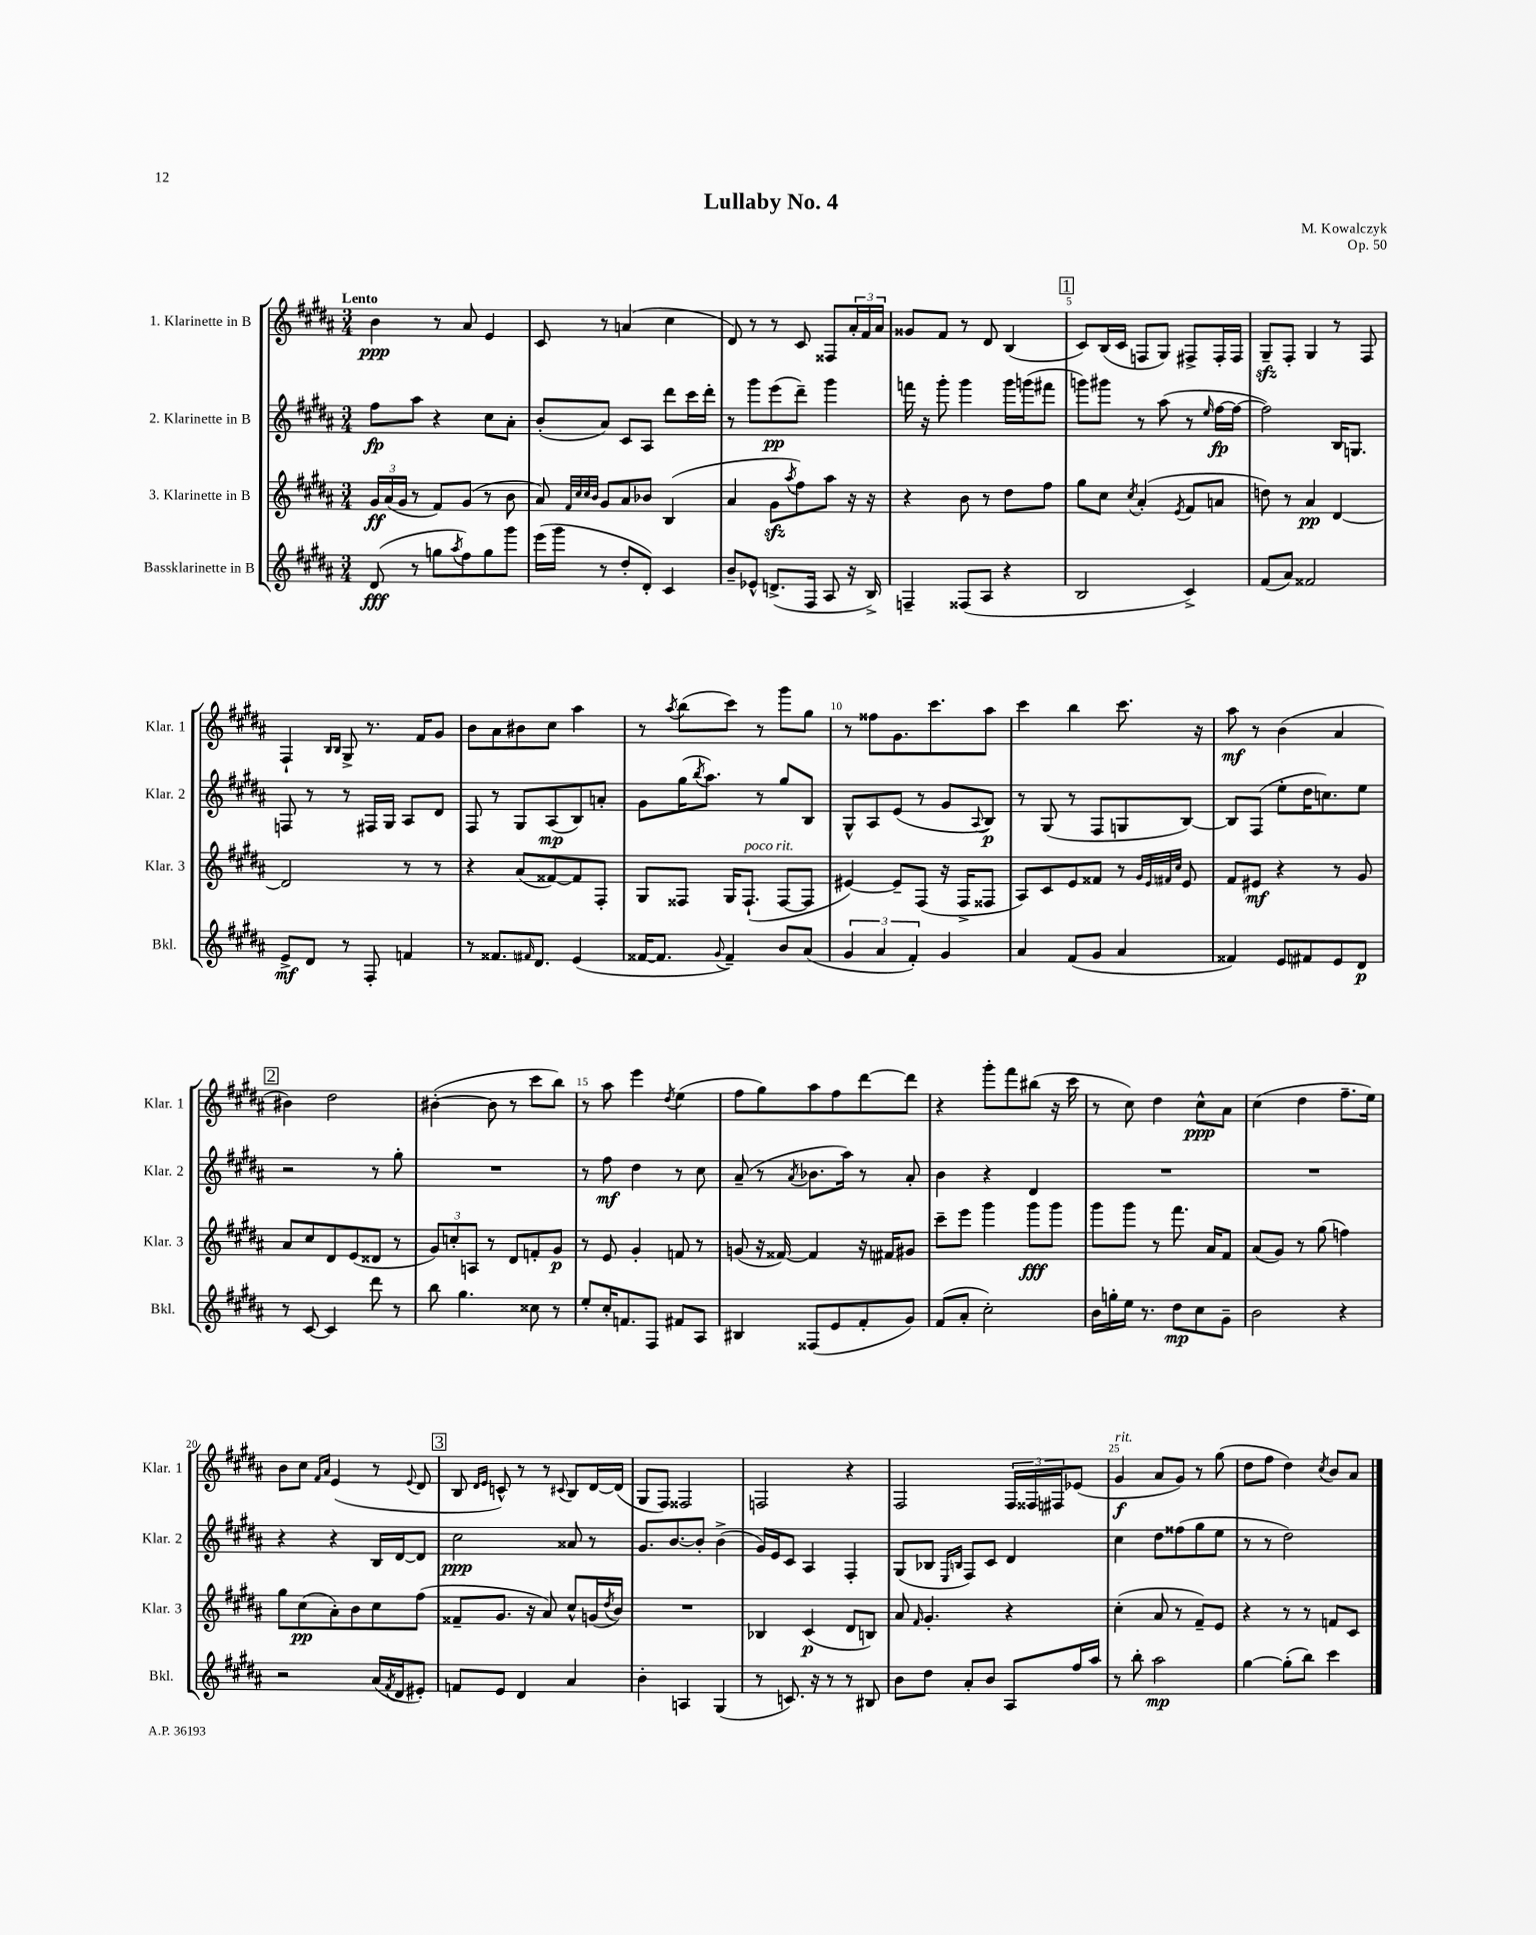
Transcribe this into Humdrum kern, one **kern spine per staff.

**kern	**dynam	**kern	**dynam	**kern	**dynam	**kern	**dynam
*part4	*part4	*part3	*part3	*part2	*part2	*part1	*part1
*staff4	*staff4	*staff3	*staff3	*staff2	*staff2	*staff1	*staff1
*I"Bassklarinette in B	*	*I"3. Klarinette in B	*	*I"2. Klarinette in B	*	*I"1. Klarinette in B	*
*I'Bkl.	*	*I'Klar. 3	*	*I'Klar. 2	*	*I'Klar. 1	*
*clefG2	*	*clefG2	*	*clefG2	*	*clefG2	*
*k[f#c#g#d#a#]	*	*k[f#c#g#d#a#]	*	*k[f#c#g#d#a#]	*	*k[f#c#g#d#a#]	*
*M3/4	*	*M3/4	*	*M3/4	*	*M3/4	*
=1	=1	=1	=1	=1	=1	=1	=1
!	!	!	!	!	!	!LO:TX:a:B:t=Lento	!
(8d#/	fff	24g#/LL	ff	8ff#\L	fp	4b\	ppp
.	.	(24a#/	.	.	.	.	.
.	.	24g#/JJ	.	.	.	.	.
8r	.	8r	.	8aa#\J	.	.	.
8ggn\L	.	8f#/L)	.	4r	.	8r	.
8qaa#/	.	.	.	.	.	.	.
8ff#\)	.	(8g#/J	.	.	.	8a#/	.
8gg\	.	8r	.	8cc#\L	.	4e/	.
8ggg#\J	.	8b\	.	8a#'\J	.	.	.
=2	=2	=2	=2	=2	=2	=2	=2
(16eee\LL	.	8a#/)	.	(8b'/L	.	8c#/	.
16ggg#\JJ	.	.	.	.	.	.	.
.	.	32qqf#/LLL	.	.	.	.	.
.	.	32qqcc#/	.	.	.	.	.
.	.	32qqcc#/	.	.	.	.	.
.	.	32qqb/JJJ	.	.	.	.	.
8r	.	8g#/L	.	8a#/J)	.	8r	.
8dd#'/L	.	8a#/	.	8c#/L	.	(4an/	.
8d#'/J)	.	8b-X/J	.	8A#/J	.	.	.
4c#/	.	(4B/	.	8ddd#\L	.	4cc#\	.
.	.	.	.	16ccc#\L	.	.	.
.	.	.	.	16ddd#'\JJ	.	.	.
=3	=3	=3	=3	=3	=3	=3	=3
8b~/L	.	4a#/	.	8r	.	8d#/)	.
8e-X^^/J	.	.	.	8ggg#\L	.	8r	.
(8.dn^/L	.	8g#zz\L	.	(8eee\	pp	8r	.
.	.	8qaa#/	.	.	.	.	.
.	.	8ff#\)	.	8ddd#~\J)	.	8c#/	.
16F#/Jk	.	.	.	.	.	.	.
8A#/	.	8aa#\J	.	4ggg#\	.	8F##X/L	.
16r	.	16r	.	.	.	24a#'/L	.
.	.	.	.	.	.	24f#/	.
16B^/)	.	16r	.	.	.	.	.
.	.	.	.	.	.	24a#/JJ	.
=4	=4	=4	=4	=4	=4	=4	=4
4Fn~/	.	4r	.	16fffn\	.	8g##X/L	.
.	.	.	.	16r	.	.	.
.	.	.	.	8ggg#'\	.	8f#/J	.
(8F##X/L	.	8b\	.	4ggg#\	.	8r	.
8A#/J	.	8r	.	.	.	8d#/	.
4r	.	8dd#\L	.	16ggg#\LL	.	(4B/	.
.	.	.	.	(16gggn\J	.	.	.
.	.	8ff#\J	.	8fff#X\J	.	.	.
!!LO:REH:place=s1:t=1
=5	=5	=5	=5	=5	=5	=5	=5
2B/	.	8gg#\L	.	8gggn\L)	.	8c#/L)	.
.	.	8cc#\J	.	8ggg#X\J	.	(16B/L	.
.	.	.	.	.	.	16c#/JJ	.
.	.	8qcc#/	.	.	.	.	.
.	.	(4a#'/	.	8r	.	8Fn/L	.
.	.	.	.	(8aa#\	.	8G#/J)	.
.	.	8qe/	.	.	.	.	.
4c#^/)	.	8f#/L	.	8r	.	8F#X^/L	.
.	.	.	.	16qqee/	.	.	.
.	.	8an/J	.	[16ff#\LL	fp	16F#'/L	.
.	.	.	.	16ff#\JJ_	.	16F#/JJ	.
=6	=6	=6	=6	=6	=6	=6	=6
(8f#/L	.	8ddn\)	.	2ff#\])	.	8G#zz~/L	.
8a#/J)	.	8r	.	.	.	8F#'/J	.
2f##X/	.	4a#/	pp	.	.	4G#/	.
.	.	[4d#/	.	16B/KL	.	8r	.
.	.	.	.	8.Gn/J	.	.	.
.	.	.	.	.	.	8F#/	.
!!LO:LB:g=z
=7	=7	=7	=7	=7	=7	=7	=7
8e^/L	mf	2d#/]	.	8Fn/	.	4F#`/	.
8d#/J	.	.	.	8r	.	.	.
.	.	.	.	.	.	16qqB/LL	.
.	.	.	.	.	.	16qqB/JJ	.
8r	.	.	.	8r	.	8G#^/	.
8F#'/	.	.	.	16F#X/LL	.	8.r	.
.	.	.	.	16G#/JJ	.	.	.
4fn/	.	8r	.	8A#/L	.	.	.
.	.	.	.	.	.	16f#/KL	.
.	.	8r	.	8d#/J	.	8g#/J	.
=8	=8	=8	=8	=8	=8	=8	=8
8r	.	4r	.	8F#/	.	8b\L	.
8.f##X/L	.	.	.	8r	.	8a#\	.
.	.	(8a#/L	.	8G#/L	.	8b#X\	.
16qqf#X/	.	.	.	.	.	.	.
8.d#/J	.	.	.	.	.	.	.
.	.	[8f##X/)	.	(8A#/	mp	8cc#\J	.
(4e/	.	8f##/]	.	8B/)	.	4aa#\	.
.	.	8F#'/J	.	8an'/J	.	.	.
=9	=9	=9	=9	=9	=9	=9	=9
[16f##X/KL	.	8G#/L	.	8g#\L	.	8r	.
8.f##/J]	.	.	.	.	.	.	.
.	.	.	.	.	.	8qaa#/	.
.	.	8F##X/J	.	(16gg#\K	.	(8bb\L	.
.	.	.	.	8qbb/	.	.	.
.	.	.	.	8.aa#\J)	.	.	.
8qqg#/	.	.	.	.	.	.	.
4f##~/)	.	16G#/KL	.	.	.	8ccc#\J)	.
!	!	!LO:TX:a:i:t=poco rit.	!	!	!	!	!
.	.	(8.F##`/J	.	.	.	.	.
.	.	.	.	8r	.	8r	.
8b/L	.	[8F##/L	.	8gg#/L	.	8ggg#\L	.
(8a#/J	.	8F##/J]	.	8B/J	.	8gg#\J	.
=10	=10	=10	=10	=10	=10	=10	=10
6g#/	.	[4e#X/)	.	8G#^^/L	.	8r	.
.	.	.	.	8A#/	.	8ff##X\L	.
6a#/	.	.	.	.	.	.	.
.	.	8e#~/L]	.	(8e/J	.	8.g#\	.
6f#'/)	.	.	.	.	.	.	.
.	.	(8F#/J	.	8r	.	.	.
.	.	.	.	.	.	8.ccc#\	.
4g#/	.	16r	.	8g#/L	.	.	.
.	.	16F#^/KL	.	.	.	.	.
.	.	.	.	8qqA#/	.	.	.
.	.	8F##X/J	.	8B/J)	p	8aa#\J	.
=11	=11	=11	=11	=11	=11	=11	=11
4a#/	.	8A#/L)	.	8r	.	4ccc#\	.
.	.	8c#/	.	(8G#/	.	.	.
(8f#/L	.	8e/	.	8r	.	4bb\	.
8g#/J	.	8f##X/J	.	8F#/L	.	.	.
4a#/	.	8r	.	8Gn/	.	8.ccc#\	.
.	.	32qqg#/LLL	.	.	.	.	.
.	.	32qqe/	.	.	.	.	.
.	.	32qqf#X/	.	.	.	.	.
.	.	32qqcc#/JJJ	.	.	.	.	.
.	.	8e/	.	[8B/J)	.	.	.
.	.	.	.	.	.	16r	.
=12	=12	=12	=12	=12	=12	=12	=12
4f##X/)	.	8f#/L	.	8B/L]	.	8aa#\	mf
.	.	8e#X/J	mf	(8F#/J	.	8r	.
8e/L	.	4r	.	8ee'\L	.	(4b\	.
8f#X/	.	.	.	16dd#\K	.	.	.
.	.	.	.	8.ccn\)	.	.	.
8e/	.	8r	.	.	.	4a#/	.
8d#/J	p	8g#/	.	8ee\J	.	.	.
!!LO:LB:g=z
!!LO:REH:place=s1:t=2
=13	=13	=13	=13	=13	=13	=13	=13
8r	.	8a#/L	.	2r	.	4b#X\)	.
[8c#/	.	8cc#/	.	.	.	.	.
4c#/]	.	8d#/	.	.	.	2dd#\	.
.	.	(8e/	.	.	.	.	.
8ddd#\	.	8d##X/J	.	8r	.	.	.
8r	.	8r	.	8gg#'\	.	.	.
=14	=14	=14	=14	=14	=14	=14	=14
8bb\	.	12g#/L)	.	2.r	.	([4b#X'\	.
.	.	12ccn'/	.	.	.	.	.
4.gg#\	.	.	.	.	.	.	.
.	.	12An/J	.	.	.	.	.
.	.	8r	.	.	.	8b#\]	.
.	.	8d#/L	.	.	.	8r	.
8cc##X\	.	8fn'/	.	.	.	8ccc#\L	.
8r	.	8g#/J	p	.	.	8bb\J)	.
=15	=15	=15	=15	=15	=15	=15	=15
8ee'/L	.	8r	.	8r	.	8r	.
16cc#'/K	.	8e/	.	8ff#\	mf	8aa#\	.
8.fn/	.	.	.	.	.	.	.
.	.	4g#'/	.	4dd#\	.	4eee\	.
8F#/J	.	.	.	.	.	.	.
.	.	.	.	.	.	8qdd#/	.
8f#X/L	.	8fn/	.	8r	.	(4ee\	.
8A#/J	.	8r	.	8cc#\	.	.	.
=16	=16	=16	=16	=16	=16	=16	=16
4B#X/	.	(8gn/	.	(8a#~/	.	8ff#\L	.
.	.	16r	.	8r	.	8gg#\)	.
.	.	[16f##X/)	.	.	.	.	.
.	.	.	.	8qa#/	.	.	.
(8F##X/L	.	4f##/]	.	8.b-X\L	.	8aa#\	.
8e/	.	.	.	.	.	8ff#\	.
.	.	.	.	16aa#\Jk)	.	.	.
8f#'/	.	16r	.	8r	.	[8ddd#\	.
.	.	16f#X/KL	.	.	.	.	.
8g#/J)	.	8g#X/J	.	8a#'/	.	8ddd#\J]	.
=17	=17	=17	=17	=17	=17	=17	=17
(8f#/L	.	8ccc#~\L	.	4b\	.	4r	.
8a#'/J	.	8eee\J	.	.	.	.	.
2cc#'\)	.	4ggg#\	.	4r	.	8ggg#'\L	.
.	.	.	.	.	.	8fff#\	.
.	.	8ggg#\L	fff	4d#/	.	(8bb#X\J	.
.	.	8ggg#\J	.	.	.	16r	.
.	.	.	.	.	.	16ccc#\	.
=18	=18	=18	=18	=18	=18	=18	=18
16b\LL	.	8ggg#\L	.	2.r	.	8r	.
16ggn'\	.	.	.	.	.	.	.
16ee\JJ	.	8ggg#\J	.	.	.	8cc#\)	.
8.r	.	.	.	.	.	.	.
.	.	8r	.	.	.	4dd#\	.
8dd#\L	mp	8.fff#\	.	.	.	.	.
8cc#\	.	.	.	.	.	8cc#^^\L	ppp
.	.	16a#/KL	.	.	.	.	.
8g#~\J	.	8f#/J	.	.	.	8a#\J	.
=19	=19	=19	=19	=19	=19	=19	=19
2b\	.	(8a#/L	.	2.r	.	(4cc#\	.
.	.	8g#/J)	.	.	.	.	.
.	.	8r	.	.	.	4dd#\	.
.	.	(8gg#\	.	.	.	.	.
4r	.	4ffn\)	.	.	.	8.ff#~\L	.
.	.	.	.	.	.	16ee\Jk)	.
!!LO:LB:g=z
=20	=20	=20	=20	=20	=20	=20	=20
2r	.	8gg#\L	.	4r	.	8b\L	.
.	.	(8cc#\	pp	.	.	8cc#\J	.
.	.	.	.	.	.	16qqf#/LL	.
.	.	.	.	.	.	16qqa#/JJ	.
.	.	8a#'\)	.	4r	.	(4e/	.
.	.	8b\	.	.	.	.	.
(16a#/LL	.	8cc#\	.	16B/LL	.	8r	.
8qf#/	.	.	.	.	.	.	.
16d#/J	.	.	.	[16d#/J	.	.	.
.	.	.	.	.	.	8qqe/	.
8e#X'/J)	.	(8ff#\J	.	8d#/J]	.	8d#/	.
!!LO:REH:place=s1:t=3
=21	=21	=21	=21	=21	=21	=21	=21
8fn/L	.	8f##X~/L	.	2cc#\	ppp	8B/	.
.	.	.	.	.	.	16qqd#/LL	.
.	.	.	.	.	.	16qqe/JJ	.
8e/J	.	8.g#/J	.	.	.	8cn^^/)	.
4d#/	.	.	.	.	.	8r	.
.	.	16r	.	.	.	.	.
.	.	8a#/)	.	.	.	8r	.
.	.	.	.	.	.	8qqc#X/	.
4a#/	.	8cc#^^/L	.	8a##X/	.	8B/L	.
.	.	(16gn/L	.	8r	.	[16d#/L	.
.	.	8qdd#/	.	.	.	.	.
.	.	16b/JJ)	.	.	.	(16d#/JJ]	.
=22	=22	=22	=22	=22	=22	=22	=22
4b'\	.	2.r	.	8.g#/L	.	8G#/L	.
.	.	.	.	.	.	8F#/J)	.
.	.	.	.	[8.b/	.	.	.
4An/	.	.	.	.	.	2F##X/	.
.	.	.	.	8b'/J]	.	.	.
(4G#/	.	.	.	(4b^\	.	.	.
=23	=23	=23	=23	=23	=23	=23	=23
8r	.	4B-X/	.	16g#/LL)	.	2Fn/	.
.	.	.	.	16e/J	.	.	.
8.cn/)	.	.	.	8c#/J	.	.	.
.	.	(4c#/	p	4A#/	.	.	.
16r	.	.	.	.	.	.	.
8r	.	.	.	.	.	.	.
8r	.	8d#/L	.	4F#'/	.	4r	.
8B#X/	.	8Bn/J)	.	.	.	.	.
=24	=24	=24	=24	=24	=24	=24	=24
8b\L	.	8a#/	.	(8G#/L	.	2F#/	.
.	.	16qqf#/	.	.	.	.	.
8dd#\J	.	4.g#'/	.	8B-X/J	.	.	.
.	.	.	.	16qqE/LL	.	.	.
.	.	.	.	16qqBn/JJ	.	.	.
8a#'/L	.	.	.	8F#/L)	.	.	.
8b/J	.	.	.	8c#/J	.	.	.
8A#/L	.	4r	.	4d#/	.	24F#/LL	.
.	.	.	.	.	.	24F##X/	.
.	.	.	.	.	.	24F#X/J	.
16ff#/L	.	.	.	.	.	(8e-X/J	.
16aa#/JJ	.	.	.	.	.	.	.
=25	=25	=25	=25	=25	=25	=25	=25
!	!	!	!	!	!	!LO:TX:a:i:t=rit.	!
8r	.	(4cc#'\	.	4cc#\	.	4g#/	f
8bb'\	.	.	.	.	.	.	.
2aa#\	mp	8a#/	.	8dd#\L	.	8a#/L	.
.	.	8r	.	(8ff##X\	.	8g#/J)	.
.	.	8f#~/L)	.	8gg#\	.	8r	.
.	.	8e/J	.	8ee\J	.	(8gg#\	.
=26	=26	=26	=26	=26	=26	=26	=26
[4gg#\	.	4r	.	8r	.	8dd#\L	.
.	.	.	.	8r	.	8ff#\J	.
(8gg#'\L]	.	8r	.	2dd#\)	.	4dd#\)	.
8bb\J)	.	8r	.	.	.	.	.
.	.	.	.	.	.	8qcc#/	.
4ccc#\	.	8fn/L	.	.	.	8b/L	.
.	.	8c#/J	.	.	.	8a#/J	.
==	==	==	==	==	==	==	==
*-	*-	*-	*-	*-	*-	*-	*-
